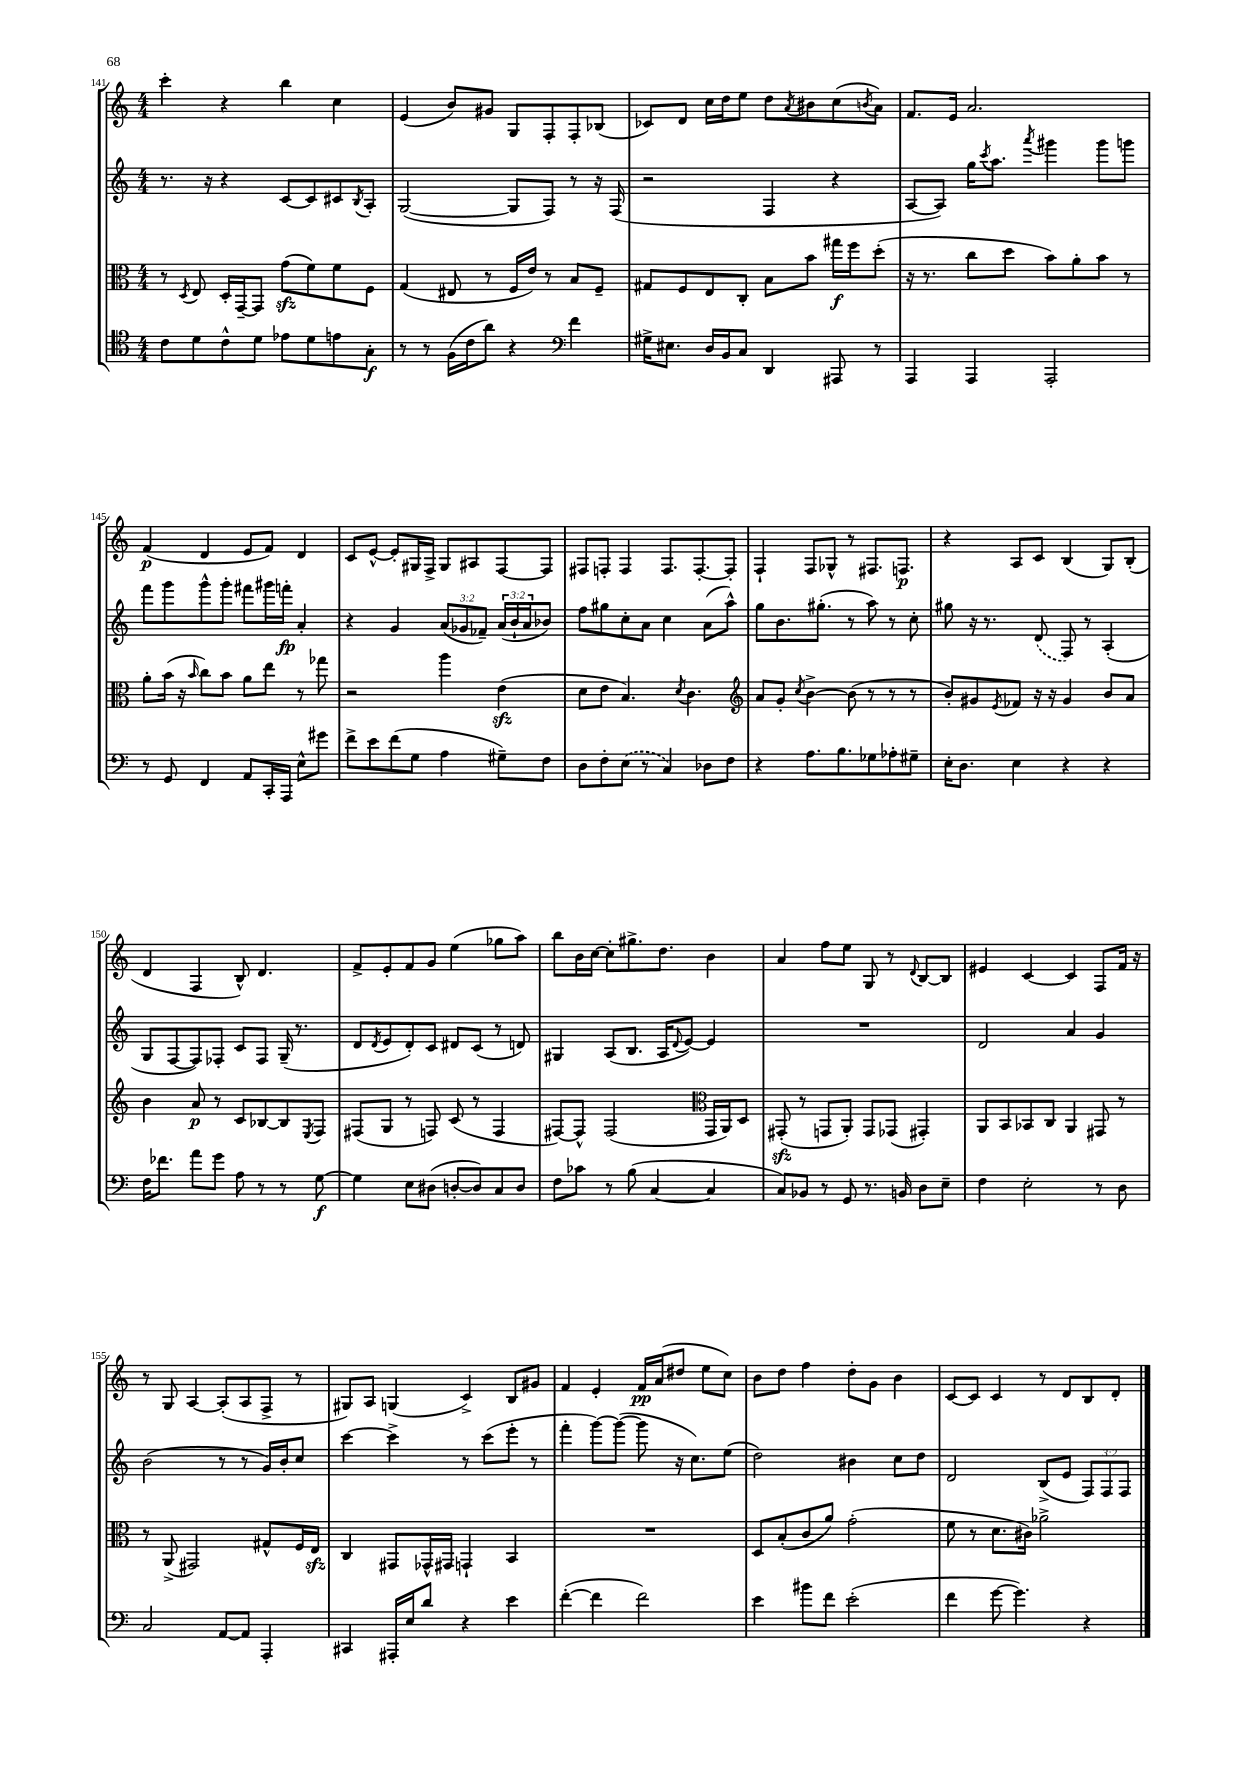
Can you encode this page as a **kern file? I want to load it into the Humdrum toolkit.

**kern	**kern	**kern	**kern
*staff4	*staff3	*staff2	*staff1
*clefC4	*clefC3	*clefG2	*clefG2
*k[]	*k[]	*k[]	*k[]
*M4/4	*M4/4	*M4/4	*M4/4
8c\L	8r	8.r	4ccc'\
.	8qD/	.	.
8d\	8E/	.	.
.	.	16r	.
8c^^\	16D'/LL	4r	4r
.	[16GG~/J	.	.
8d\J	8GG/]J	.	.
8e-\L	(8g\L	[8c/L	4bb\
8d\	8f\)	8c/]	.
8e\	8f\	8c#/	4cc\
.	.	8qB/	.
8G'\J	8F\J	8A'/J	.
=	=	=	=
8r	(4G/	([2G/	(4e/
8r	.	.	.
(16F\LL	8E#/	.	8b/L)
16c\J	.	.	.
8a\J)	8r	.	8g#/J
4r	16F/LL	8G/]L	8G/L
.	16e/JJ)	.	.
.	8r	8F/J)	8F'/
*clefF4	*	*	*
4f\	8B/L	8r	8F'/
.	8F~/J	16r	(8B-/J
.	.	(16F/	.
=	=	=	=
16G#^\LK	8G#/L	2r	8c-/L)
8.E#\J	.	.	.
.	8F/	.	8d/J
16D/LL	8E/	.	16cc\LL
16BB/J	.	.	16dd\J
8C/J	8C'/J	.	8ee\J
4DD/	8B\L	4F/	8dd\L
.	.	.	8qa/
.	8b\J	.	8b#\
8AAA#/	16gg#\LL	4r	(8cc\
.	16ff\J	.	.
.	.	.	8qb/
8r	(8dd'\J	.	8a\J)
=	=	=	=
4AAA/	16r	[8A/L	8.f/L
.	8.r	.	.
.	.	8A/]J)	.
.	.	.	16e/Jk
4AAA/	8cc\L	16gg\LK	2.a/
.	.	8qccc/	.
.	.	8.aa\J	.
.	8dd\J	.	.
.	.	8qaaa/	.
2AAA'/	8b\L)	4ggg#\	.
.	8a'\	.	.
.	8b\J	8ggg#\L	.
.	8r	8ggg\J	.
=	=	=	=
8r	8a'\L	8fff\L	(4f/
8GG/	(16b\Jk	8ggg\	.
.	16r	.	.
.	16qqb/	.	.
4FF/	8cc\L)	8ggg^^\	4d/
.	8b\J	8ggg'\J	.
8AA/L	8a\L	8fff#\L	8e/L
16CC'/L	8ee\J	16ggg#\L	8f/J)
16AAA/JJ	.	16fff'\JJ	.
8E^^\L	8r	4a'/	4d/
8g#\J	8gg-\	.	.
=	=	=	=
8f^\L	2r	4r	8c/L
8e\	.	.	[8e^^/J
(8f\	.	4g/	8e'/]L
8G\J	.	.	16G#/L
.	.	.	16F^/JJ
4A\	4aa\	(12a/L	8G#/L
.	.	12g-/	.
.	.	.	8A#/
.	.	12f-~/J)	.
8G#~\L)	(4e\	(24a/LL	[8F/
.	.	24b`/	.
.	.	24a/J	.
8F\J	.	8b-/J)	8F/]J
=	=	=	=
8D\L	8d\L	8ff\L	8F#/L
8F'\	8e\J	8gg#\	8F'/J
(8E\J	4.B/)	8cc'\	4F/
8r	.	8a\J	.
4C/)	.	4cc\	8.F/L
.	8qd/	.	.
.	4.c\	.	.
.	.	.	[8.F'/
8D-\L	.	(8a\L	.
8F\J	.	8aa^^\J)	8F'/]J
=	=	=	=
*	*clefG2	*	*
4r	8a/L	8gg\L	4F`/
.	8g'/J	8.b\	.
.	8qcc/	.	.
8.A\L	[4b^\	.	8F/L
.	.	(8.gg#'\J	.
.	.	.	8G-^^/J
8.B\	.	.	.
.	(8b\]	8r	8r
8G-\	8r	8aa\)	8.F#/L
8A-'\	8r	8r	.
.	.	.	8.F/J
8G#~\J	8r	8cc'\	.
=	=	=	=
16E'\LK	8b'/L)	8gg#\	4r
8.D\J	.	.	.
.	8g#/	16r	.
.	.	8.r	.
.	8qe/	.	.
4E\	8f-/J	.	8A/L
.	16r	(8d/	8c/J
.	16r	.	.
4r	4g#/	8F/)	(4B/
.	.	8r	.
4r	8b/L	(4A'/	8G/L)
.	8a/J	.	(8B'/J
=	=	=	=
16F\LK	4b\	8G/L	4d/
8.f-\J	.	.	.
.	.	[8F/	.
8a\L	8a/	8F/])	4F/
8g\J	8r	8F-'/J	.
8A\	8c/L	8c/L	8B^^/)
8r	[8B-/	8F-/J	4.d/
8r	8B-/]	(16G~/	.
.	.	8.r	.
.	8qE/	.	.
[8G\	8F/J	.	.
=	=	=	=
4G\]	(8F#/L	8d/L	8f^/L
.	.	8qd/	.
.	8G/J	8e/	8e'/
8E\L	8r	8d'/)	8f/
(8D#\J	8F/)	8c/J	8g/J
[8D'/L	(8c/	8d#/L	(4ee\
8D/])	8r	(8c/J	.
8C/	4F/	8r	8gg-\L
8D/J	.	8d/)	8aa\J)
=	=	=	=
8F\L	[8F#/L)	4G#/	8bb\L
8c-\J	8F#^^/]J	.	16b\L
.	.	.	[16cc\JJ
8r	(2F#/	(8A/L	8cc'\]L
(8B\	.	8.B/J	8.gg#^\
[4C/	.	.	.
.	.	16A/LK	8.dd\J
.	.	8qqd/	.
.	.	[8e/J)	.
*	*clefC3	*	*
4C/]	16GG/LL	4e/]	4b\
.	16AA/J)	.	.
.	8D/J	.	.
=	=	=	=
8C/L)	(8GG#'/	1r	4a/
8BB-/J	8r	.	.
8r	8GG/L	.	8ff\L
8GG/	8AA'/J)	.	8ee\J
8.r	8GG/L	.	8G/
.	(8GG-/J	.	8r
16BB/	.	.	.
.	.	.	8qqd/
8D\L	4GG#'/)	.	[8B/L
8E~\J	.	.	8B/]J
=	=	=	=
4F\	8AA/L	2d/	4e#/
.	8BB/	.	.
2E'\	8BB-/	.	[4c/
.	8C/J	.	.
.	4AA/	4a/	4c/]
8r	8GG#/	4g/	8F/L
8D\	8r	.	16f/Jk
.	.	.	16r
=	=	=	=
2C/	8r	(2b\	8r
.	(8AA^/	.	8G/
.	2GG#/)	.	[4A/
[8AA/L	.	8r	(8A'/]L
8AA/]J	.	8r	8A/
4AAA'/	8G#^^/L	16g/LL)	8F^/J
.	.	16b'/J	.
.	16F/L	8cc/J	8r
.	16E/JJ	.	.
=	=	=	=
4CC#/	4C/	[4ccc\	8G#/L)
.	.	.	8A/J
16AAA#'/LL	8GG#/L	4ccc^\]	(4G/
16E/J	.	.	.
8d/J	16GG-^^/L	.	.
.	16GG#/JJ	.	.
4r	4GG`/	8r	4c^/)
.	.	(8ccc\L	.
4e\	4BB/	8eee'\J	8B/L
.	.	8r	8g#/J
=	=	=	=
([4f'\	1r	4fff'\	4f/
4f\]	.	[8ggg\L)	4e'/
.	.	(8ggg\_J	.
2f\)	.	8ggg\]	16f/LL
.	.	.	(16a/J
.	.	16r	8dd#/J
.	.	8.cc\L)	.
.	.	.	8ee\L
.	.	(8ee\J	8cc\J)
=	=	=	=
4e\	8D/L	2dd\)	8b\L
.	(8B'/	.	8dd\J
8b#\L	8c/	.	4ff\
8f\J	8a/J)	.	.
(2e'\	(2g'\	4b#\	8dd'\L
.	.	.	8g\J
.	.	8cc\L	4b\
.	.	8dd\J	.
=	=	=	=
4f\	8f\	2d/	[8c/L
.	8r	.	8c/]J
[8g\	8.d\L	.	4c/
4.g\])	.	.	.
.	16c#\Jk)	.	.
.	2a-^\	(8B^/L	8r
.	.	8e/J	8d/L
4r	.	12F/L)	8B/
.	.	12F/	.
.	.	.	8d'/J
.	.	12F/J	.
==	==	==	==
*-	*-	*-	*-
